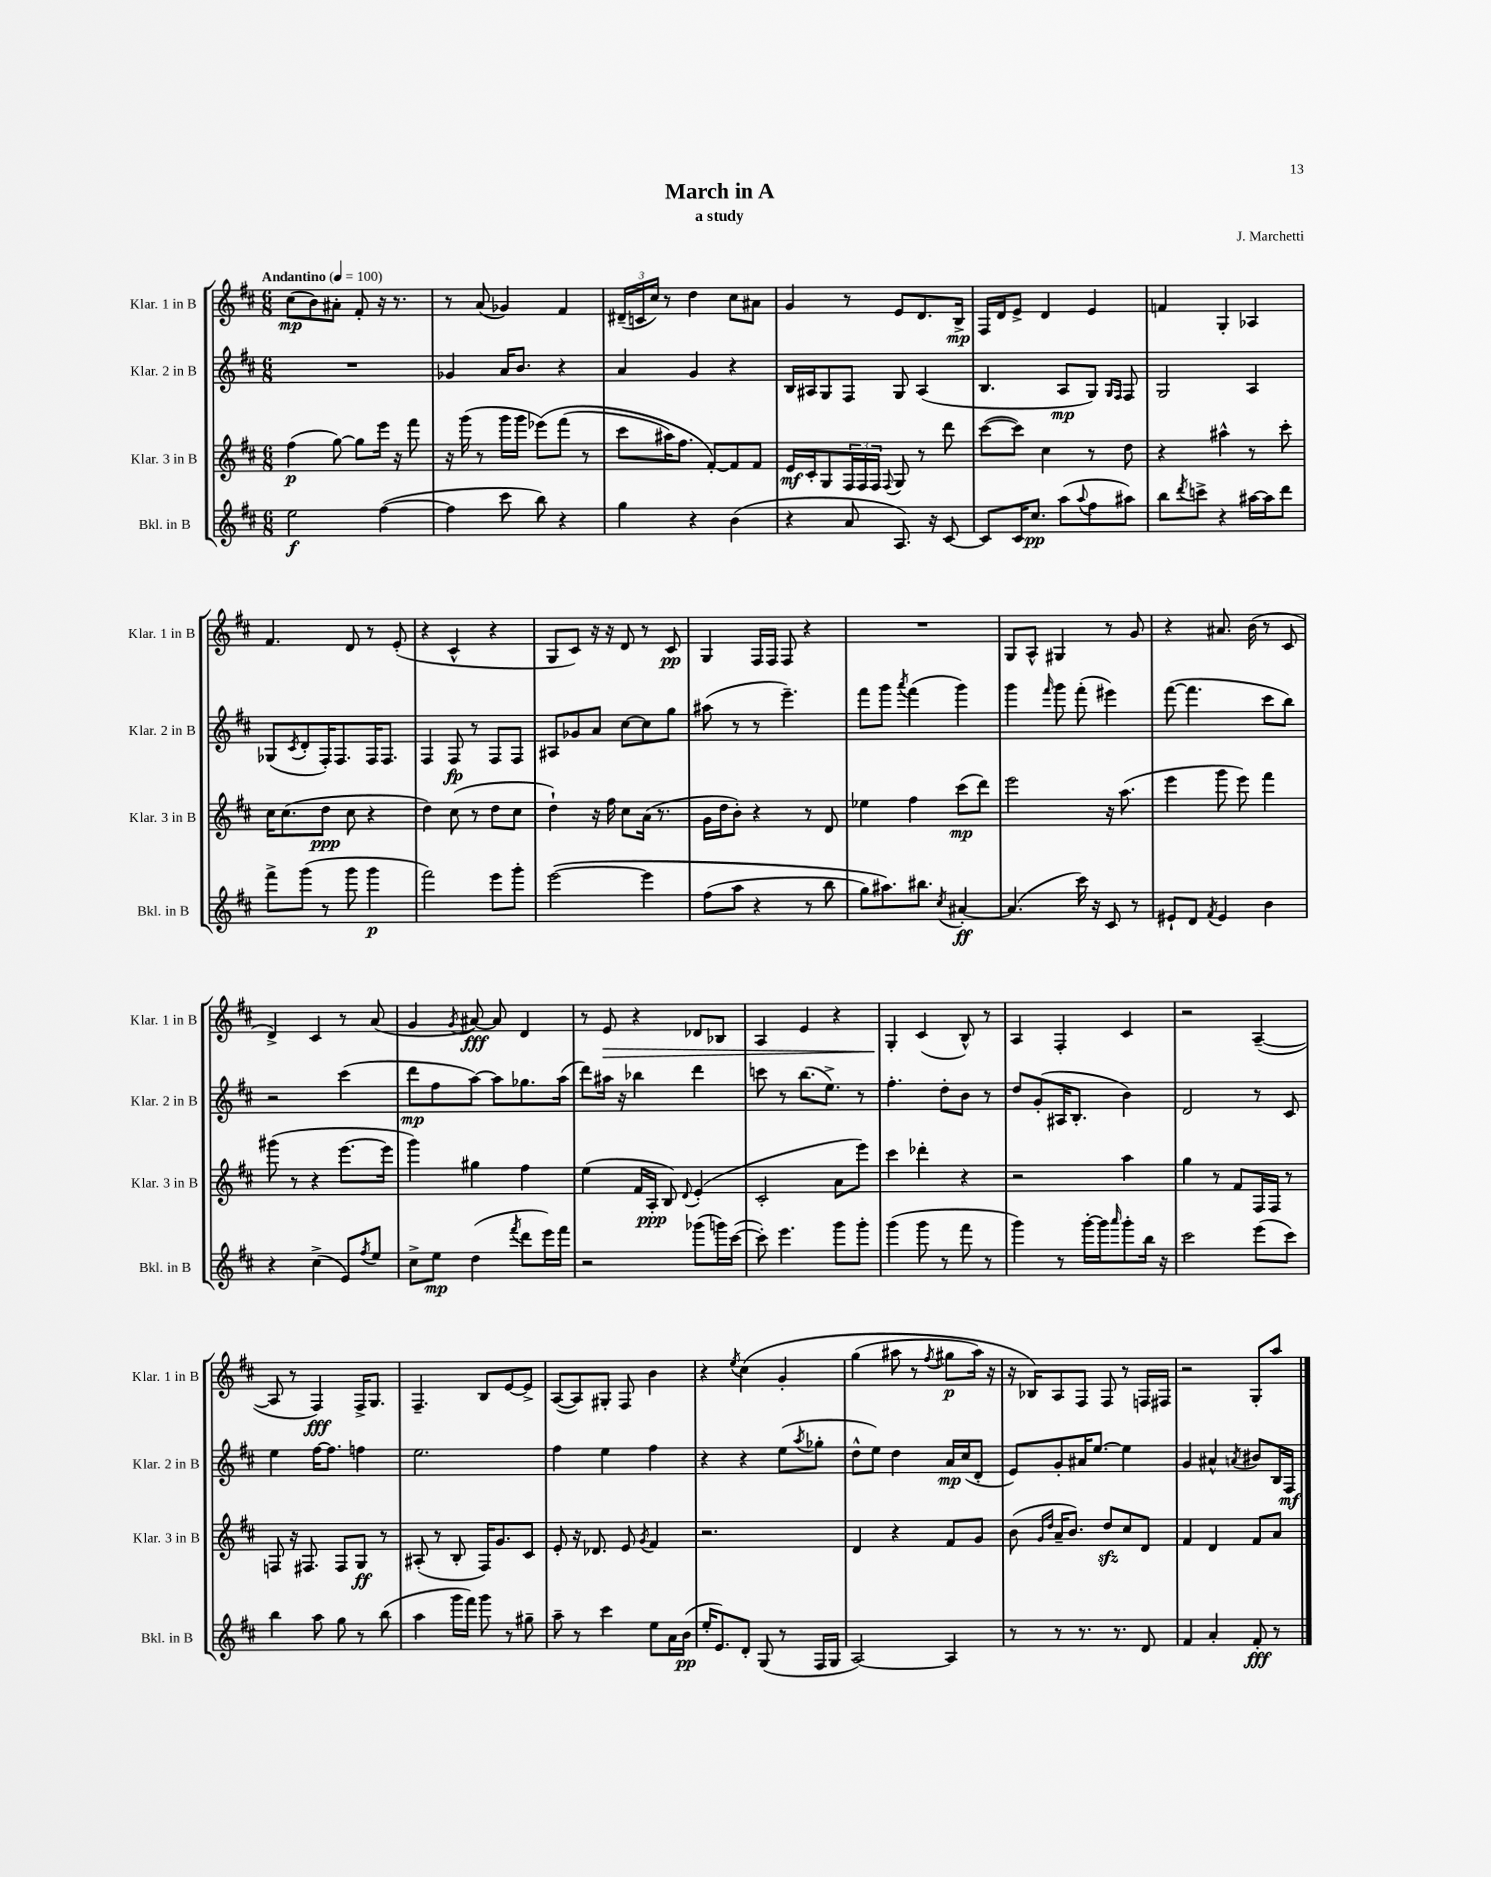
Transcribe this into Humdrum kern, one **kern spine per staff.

**kern	**kern	**kern	**kern
*staff4	*staff3	*staff2	*staff1
*clefG2	*clefG2	*clefG2	*clefG2
*k[f#c#]	*k[f#c#]	*k[f#c#]	*k[f#c#]
*M6/8	*M6/8	*M6/8	*M6/8
*MM100	*MM100	*MM100	*MM100
2ee	(4ff#	2.r	(8cc#
.	.	.	8b)
.	[8gg)	.	8a#'
.	8gg]	.	8f#'
([4ff#	16eee	.	16r
.	16r	.	8.r
.	8fff#	.	.
=	=	=	=
4ff#]	16r	4g-	8r
.	(16ggg	.	.
.	8r	.	(8a
8ccc#	16ggg	16a	4g-)
.	16ggg	8.b	.
8bb)	&(8eee-)	.	.
4r	(8fff#	4r	4f#
.	8r	.	.
=	=	=	=
4gg	8ccc#	4a	(24d#~
.	.	.	24c
.	.	.	24cc#)
.	16aa#)	.	8r
.	8.ff#	.	.
4r	.	4g	4dd
.	[8f#'&)	.	.
(4b	8f#]	4r	8cc#
.	8f#	.	8a#
=	=	=	=
4r	16e	16B	4g
.	16c#'	16A#	.
.	8G	8G	.
8a	24F#	8F#	8r
.	24F#	.	.
.	24F#	.	.
.	8qqF#	.	.
8.A)	8G	8G	8e
.	8r	(4A#	8.d
16r	.	.	.
[8c#	8ddd	.	.
.	.	.	16B^
=	=	=	=
8c#]	([8ccc#	4.B	16F#
.	.	.	16d
16c#	8ccc#])	.	8e^
8.cc#	.	.	.
.	4cc#	.	4d
(8aa	.	8A	.
8qqaa	.	.	.
8ff#	8r	8G)	4e
.	.	16qqG	.
.	.	16qqF#	.
8aa#)	8dd	8F#	.
=	=	=	=
8bb	4r	2G	4f
8qddd	.	.	.
8ccc^	.	.	.
4r	4aa#^^	.	4G'
[16aa#	8r	4A	4A-
16aa#]	.	.	.
8ddd	8ccc#'	.	.
=	=	=	=
8fff#^	16cc#	(8G-	4.f#
.	(8.cc#	.	.
.	.	8qc#	.
(8ggg	.	8d'	.
8r	8dd	16F#')	.
.	.	8.F#	.
8ggg	8cc#	.	8d
4ggg	4r	16F#	8r
.	.	8.F#	.
.	.	.	(8e'
=	=	=	=
2fff#)	4dd)	4F#	4r
.	(8cc#	8F#	4c#^^
.	8r	8r	.
8eee	8dd	8F#	4r
8ggg'	8cc#	8F#	.
=	=	=	=
&([2eee	4dd`)	8A#	8G
.	.	8g-	8c#)
.	16r	8a	16r
.	16ff#	.	16r
.	8cc#	[8cc#	8d
4eee]	(16a	8cc#]	8r
.	8.r	.	.
.	.	8gg	8c#
=	=	=	=
(8ff#	16g	(8aa#	4G
.	16dd	.	.
8aa	8b')	8r	.
4r	4r	8r	16F#
.	.	.	16F#
.	.	4.eee~)	8F#
8r	8r	.	4r
8bb	8d	.	.
=	=	=	=
8gg)	4ee-	8fff#	2.r
8.aa#&)	.	8ggg	.
.	.	8qaaa	.
.	4ff#	(4fff#	.
8.bb#	.	.	.
8qcc#	.	.	.
[4a#'	(8ccc#	4ggg)	.
.	8ddd)	.	.
=	=	=	=
(4.a#]	2eee	4ggg	8G
.	.	.	8A^^
.	.	16qqfff#	.
.	.	8ggg	4G#
16ccc#)	.	(8fff#'	.
16r	.	.	.
8c#	16r	4eee#)	8r
.	(8.aa	.	.
8r	.	.	8g
=	=	=	=
8e#`	4eee	([8fff#	4r
8d	.	4.fff#]	.
8qf#	.	.	.
4e#	8ggg	.	8.a#
.	8eee)	.	.
.	.	.	(16b
4b	4fff#	8ccc#	8r
.	.	8bb)	8c#
=	=	=	=
4r	(8ggg#	2r	4d^)
.	8r	.	.
(4cc#^	4r	.	4c#
8e)	[8.eee	(4ccc#	8r
8qff#	.	.	.
8ee	.	.	(8a
.	16eee]	.	.
=	=	=	=
8cc#^	4ggg)	8ddd	4g
8ee	.	8ff#	.
.	.	.	8qg
(4dd	4gg#	[8aa)	[8a#)
.	.	8aa]	8a#]
8qfff#	.	.	.
8ddd	4ff#	8.gg-	4d
16eee)	.	.	.
16fff#	.	(16aa	.
=	=	=	=
2r	(4ee	8ddd)	8r
.	.	16aa#	8e
.	.	16r	.
.	16f#	4bb-	4r
.	16A'	.	.
.	8B)	.	.
.	8qqd	.	.
(8ggg-	(4e'	4ddd	8d-
16ggg)	.	.	8B-
([16ccc#	.	.	.
=	=	=	=
8ccc#'])	2c#'	8ccc	4A
4.eee	.	8r	.
.	.	(8.bb	4e
.	.	8.ee^)	.
8ggg	8a	.	4r
8ggg'	8eee)	8r	.
=	=	=	=
(4ggg	4ccc#	4.ff#'	4G'
8ggg	4ddd-'	.	(4c#
8r	.	8dd'	.
8fff#	4r	8b	8B^^)
8r	.	8r	8r
=	=	=	=
4ggg)	2r	8dd	4A
.	.	(8g'	.
8r	.	16A#	4F#'
.	.	8.B'	.
[16ggg'	.	.	.
16ggg]	.	.	.
16qqaaa	.	.	.
8ggg'	4aa	4b)	4c#
16bb	.	.	.
16r	.	.	.
=	=	=	=
2ccc#	4gg	2d	2r
.	8r	.	.
.	8f#	.	.
(8eee	16F#	8r	([4A~
.	16F#	.	.
8ccc#)	8r	8c#	.
=	=	=	=
4bb	8F	4ee	8A]
.	16r	.	8r
.	8.F#	.	.
8aa	.	[16ff#	4F#)
.	.	8.ff#]	.
8gg	8F#	.	.
8r	8G	4ff	16F#^
.	.	.	8.G
(8bb	8r	.	.
=	=	=	=
4aa	(8A#'	2.ee	4.F#~
.	8r	.	.
16ggg	8B'	.	.
16fff#)	.	.	.
8ggg	16F#)	.	8B
.	8.g	.	.
8r	.	.	[8e
8gg#~	8c#	.	8e^]
=	=	=	=
8aa~	8e'	4ff#	([8A
8r	16r	.	8A])
.	8.d-	.	.
4ccc#	.	4ee	8G#'
.	8e	.	8F#
.	8qg	.	.
8ee	4f#	4ff#	4b
16a	.	.	.
(16b	.	.	.
=	=	=	=
16ee'	2.r	4r	4r
8.e)	.	.	.
.	.	.	8qee
8d'	.	4r	&(4cc#
(8G	.	.	.
8r	.	(8ee	4g'
.	.	8qaa	.
16F#	.	8gg-'	.
16G	.	.	.
=	=	=	=
[2A)	4d	8dd^^	(4gg
.	.	8ee)	.
.	4r	4dd	8aa#
.	.	.	8r
.	.	.	8qff#
4A]	8f#	16a	8gg#
.	.	(16cc#	.
.	8g	8d'	16aa#)
.	.	.	16r
=	=	=	=
8r	(8b	8e)	16r
.	.	.	16B-&)
.	16qqg	.	.
.	16qqdd	.	.
8r	16a~	8g'	8A
.	8.b)	.	.
8.r	.	16a#	8F#
.	.	[8.ee	.
.	8dd	.	8F#
8.r	.	.	.
.	8cc#	4ee]	8r
8d	8d	.	16F
.	.	.	16F#
=	=	=	=
4f#	4f#	4g	2r
4a'	4d	4a#^^	.
.	.	8qa	.
8f#'	8f#	8b#	8G'
8r	8a	16B	8aa
.	.	16F#	.
==	==	==	==
*-	*-	*-	*-
